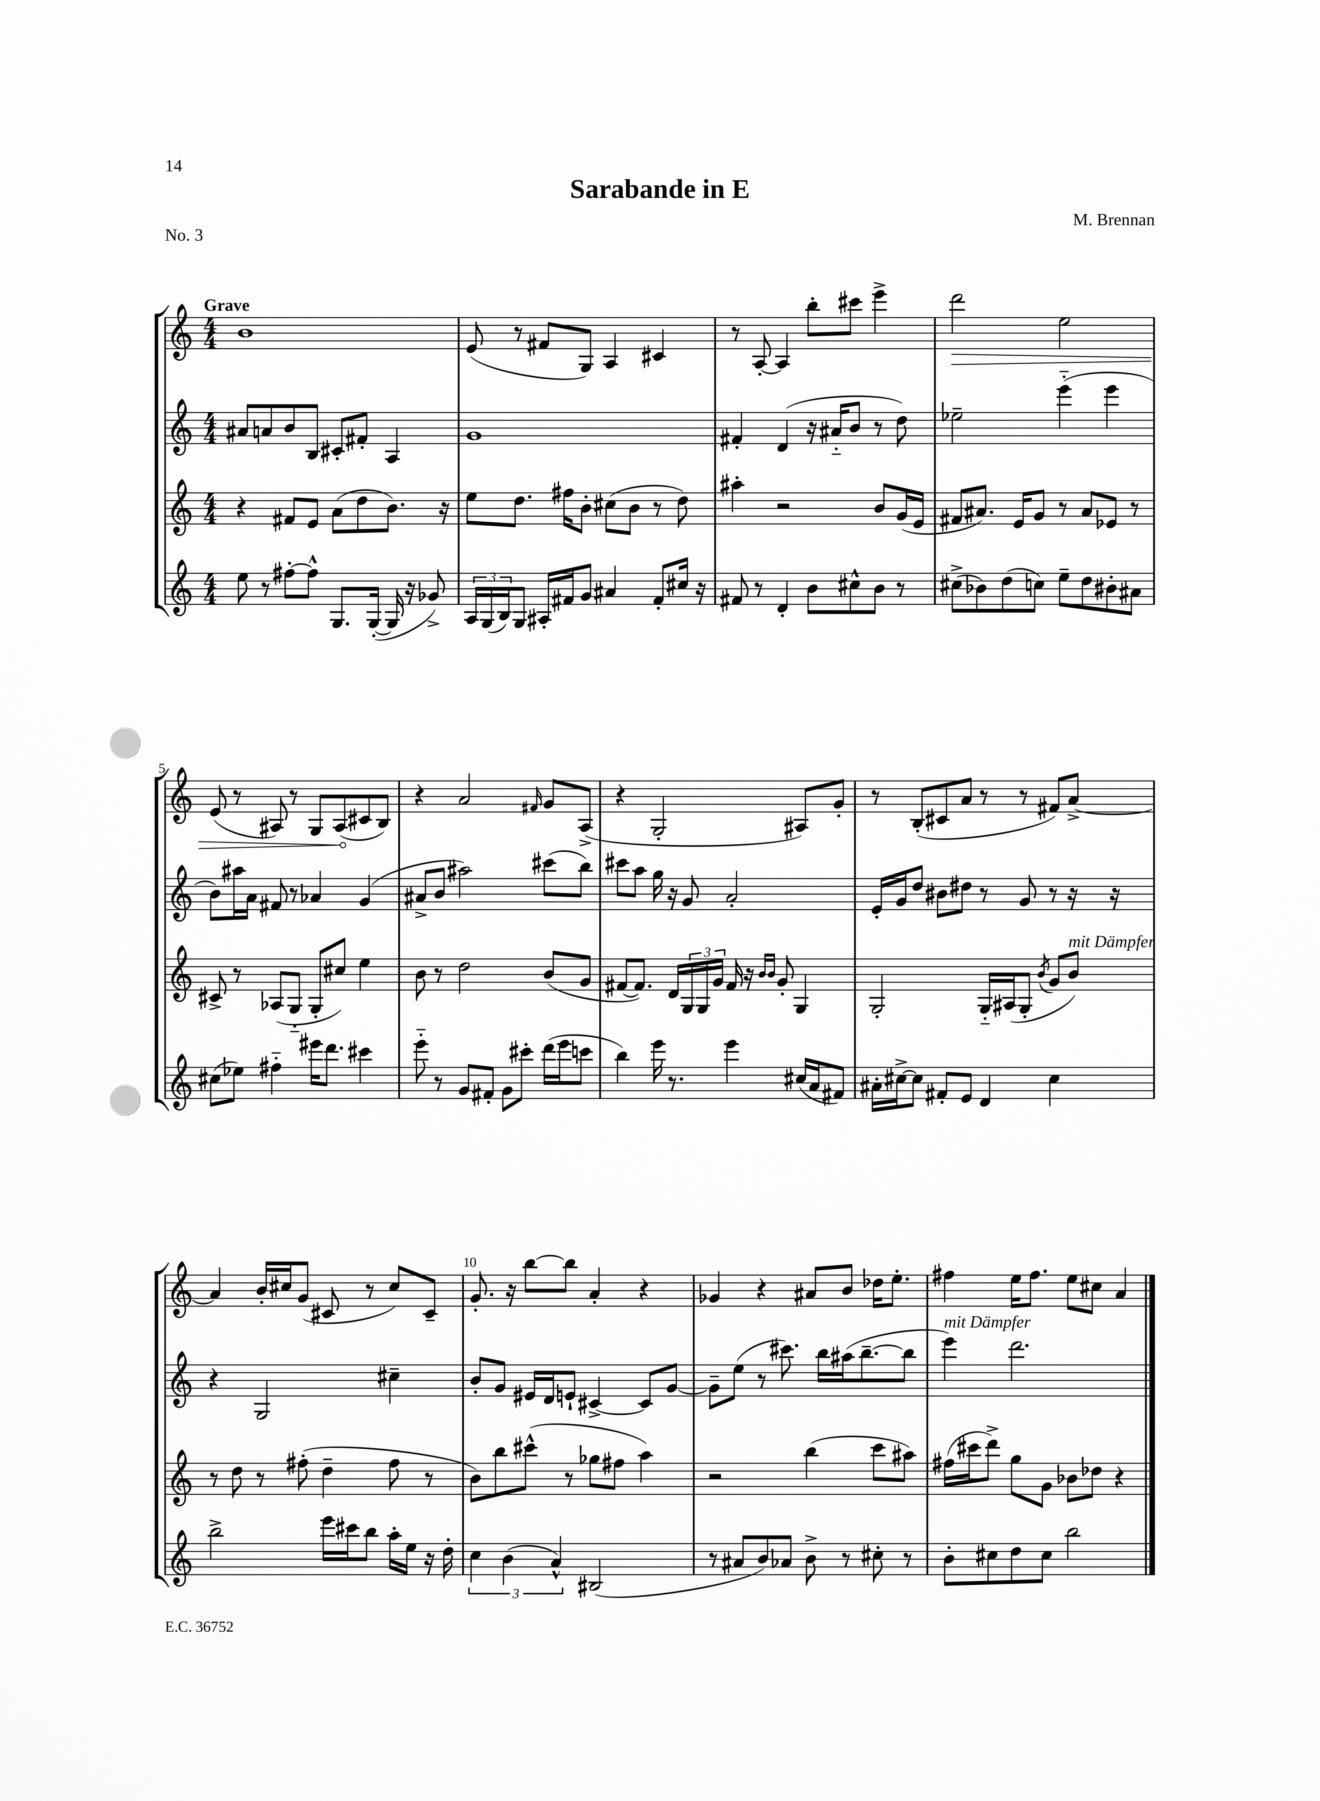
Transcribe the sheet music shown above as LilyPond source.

\header { title = "Sarabande in E" composer = "M. Brennan" piece = "No. 3" }
<<
\new StaffGroup <<
\new Staff = "s0" {
    \clef treble \key c \major \numericTimeSignature \time 4/4 \tempo "Grave"
    b'1 |
    e'8( r8 fis'8 g8) a4 cis'4 |
    r8 a8~-. a4 b''8-. cis'''8 e'''4-> |
    \once \override Hairpin.circled-tip = ##t d'''2\> e''2 |
    e'8( r8 ais8) r8 g8 ais8\!( cis'8 b8) |
    r4 a'2 \grace { fis'16 } g'8 a8->( |
    r4 g2-. ais8) g'8-. |
    r8 b8-.( cis'8 a'8 r8 r8 fis'8) a'8~-> |
    a'4 b'16-. cis''16 g'8( cis'8 r8 cis''8) cis'8-- |
    g'8.-. r16 b''8~ b''8 a'4-. r4 |
    ges'4 r4 ais'8 b'8 des''16 e''8.-. |
    fis''4 e''16 fis''8. e''8 cis''8 a'4 \bar "|." |
}
\new Staff = "s1" {
    \clef treble \key c \major \numericTimeSignature \time 4/4
    ais'8 a'8 b'8 b8 cis'8-. fis'8-. a4 |
    g'1 |
    fis'4-. d'4( r16 ais'16-_ b'8 r8 d''8) |
    ees''2-- e'''4-_( e'''4 |
    b'8) ais''16 a'16 fis'8 r8 aes'4 g'4( |
    ais'8-> b'8 ais''2) cis'''8( b''8) |
    cis'''8 a''8 g''16 r16 g'8 a'2-. |
    e'16-. g'16 d''8 bis'8 dis''8 r8 g'8 r8 r16 r16 |
    r4 g2 cis''4-- |
    b'8-. g'8 eis'16 d'16 e'8-! cis'4~-> cis'8 g'8~ |
    g'8-- e''8( r8 cis'''8.) b''16 ais''16( b''8.~-- b''8 |
    e'''4^\markup { \italic "mit Dämpfer" }) d'''2. \bar "|." |
}
\new Staff = "s2" {
    \clef treble \key c \major \numericTimeSignature \time 4/4
    r4 fis'8 e'8 a'8( d''8 b'8.) r16 |
    e''8 d''8. fis''16 b'8-. cis''8( b'8 r8 d''8) |
    ais''4-. r2 b'8 g'16( e'16 |
    fis'8 ais'8.) e'16 g'8 r8 ais'8 ees'8 r8 |
    cis'8-> r8 aes8( g8-_ g8-. cis''8) e''4 |
    b'8 r8 d''2 b'8( g'8 |
    fis'8~ fis'8.) d'16 \tuplet 3/2 { g16 g16 g'16 } fis'16 r16 \grace { b'16 b'16 } g'8-. g4 |
    g2-. g16-_ ais16( g8-. \acciaccatura { b'8 } g'8 b'8^\markup { \italic "mit Dämpfer" }) |
    r8 d''8 r8 fis''8-.( d''4-- fis''8 r8 |
    b'8) b''8 cis'''8-^( r8 ges''8 fis''8 a''4) |
    r2 b''4( c'''8 ais''8) |
    fis''16( cis'''16 d'''8->) g''8 g'8 bes'8 des''8 r4 \bar "|." |
}
\new Staff = "s3" {
    \clef treble \key c \major \numericTimeSignature \time 4/4
    e''8 r8 fis''8~-. fis''8-^ g8. g16~-.( g16 r16 ges'8->) |
    \tuplet 3/2 { a16 g16( b16) } g8 ais16-. fis'16 g'8 ais'4 fis'8-. cis''16 r16 |
    fis'8 r8 d'4-. b'8 cis''8-^ b'8 r8 |
    cis''8->( bes'8) d''8( c''8) e''8-- d''8 bis'8-. ais'8 |
    cis''8( ees''8) fis''4-_ eis'''16 d'''8. cis'''4 |
    e'''8-_ r8 g'8 fis'8-. g'8 cis'''8-. d'''16( e'''16 c'''8 |
    b''4) e'''16 r8. e'''4 cis''16( a'16 fis'8) |
    ais'16-. cis''16~-> cis''8 fis'8-. e'8 d'4 cis''4 |
    b''2-> e'''16 cis'''16 b''8 a''16-. e''16 r16 d''16-. |
    \tuplet 3/2 { c''4 b'4( a'4-^) } bis2( |
    r8 ais'8 b'8) aes'8 b'8-> r8 cis''8-. r8 |
    b'8-. cis''8 d''8 cis''8 b''2 \bar "|." |
}
>>
>>
\layout { \context { \Score \override BarNumber.break-visibility = ##(#f #t #t) barNumberVisibility = #(every-nth-bar-number-visible 5) } }
